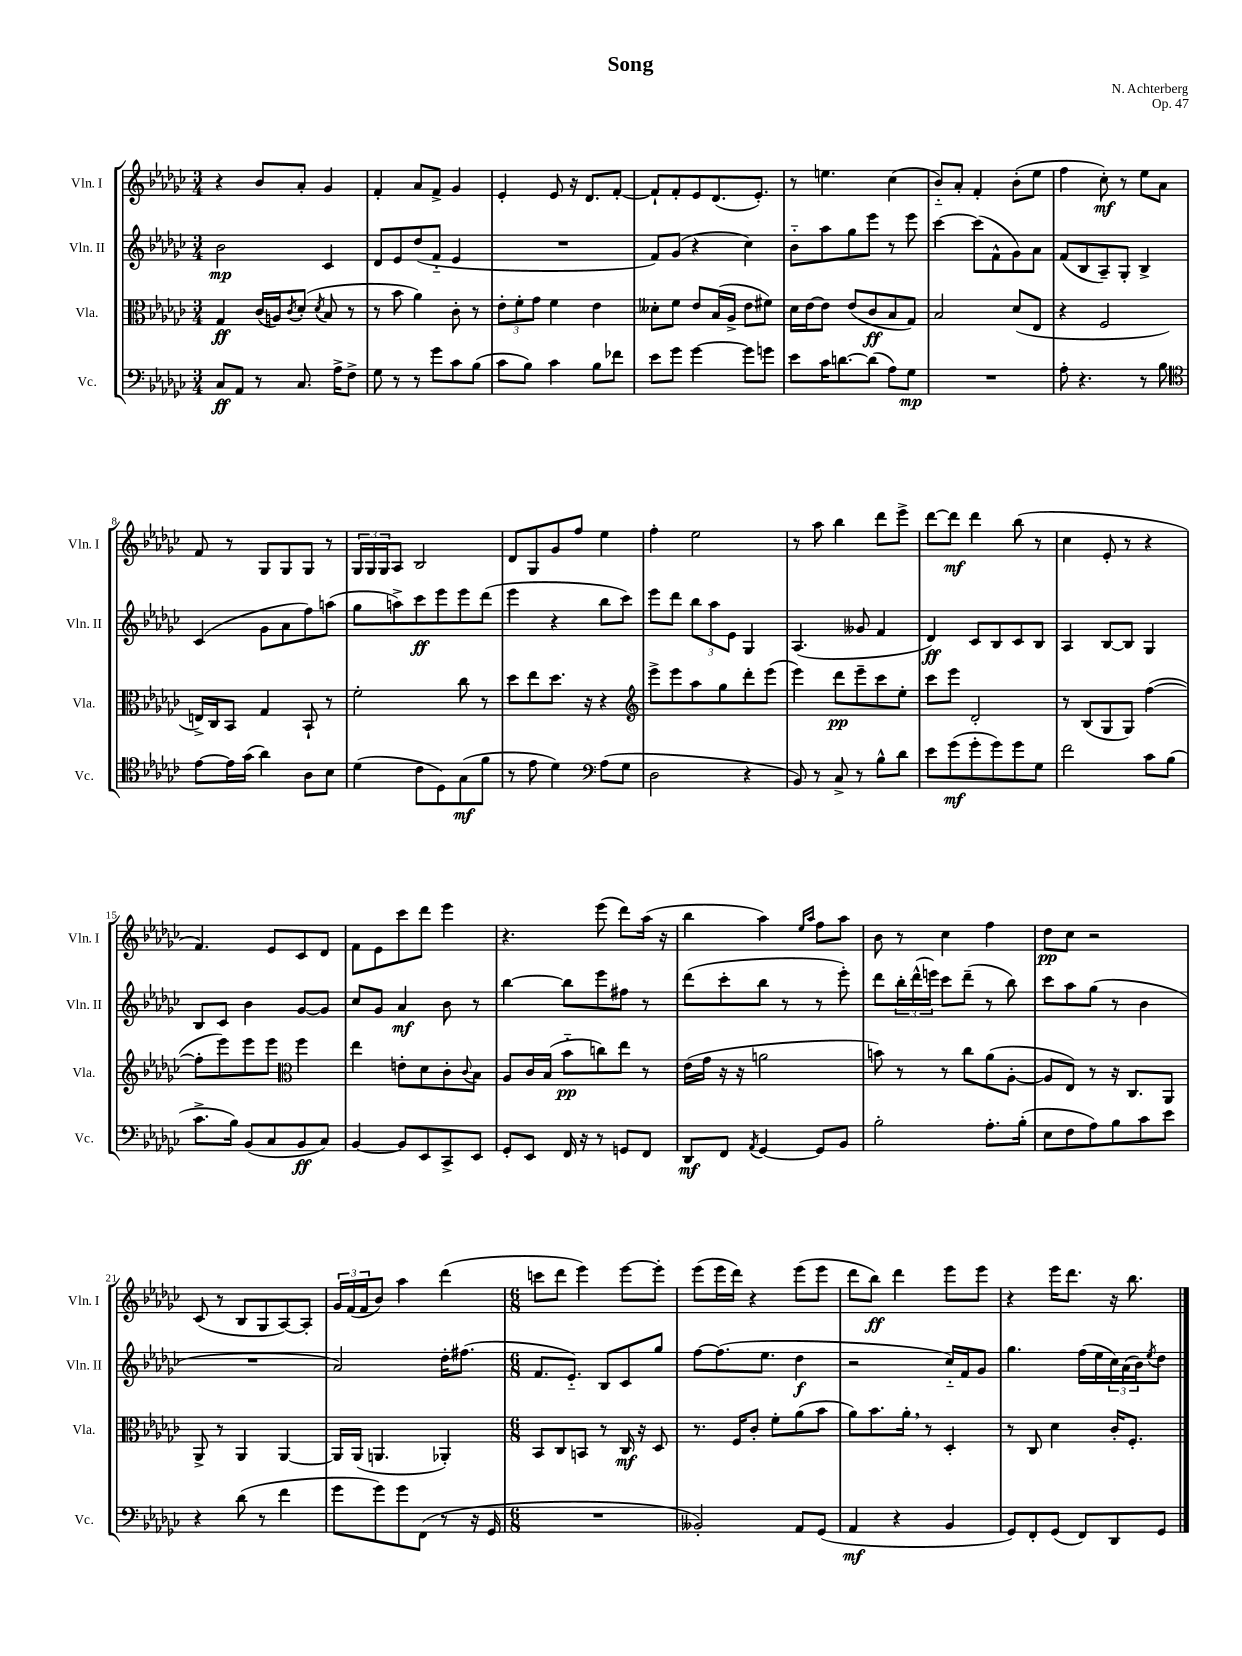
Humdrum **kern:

**kern	**dynam	**kern	**dynam	**kern	**dynam	**kern	**dynam
*part4	*part4	*part3	*part3	*part2	*part2	*part1	*part1
*staff4	*staff4	*staff3	*staff3	*staff2	*staff2	*staff1	*staff1
*I"Vc.	*	*I"Vla.	*	*I"Vln. II	*	*I"Vln. I	*
*I'Vc.	*	*I'Vla.	*	*I'Vln. II	*	*I'Vln. I	*
*clefF4	*	*clefC3	*	*clefG2	*	*clefG2	*
*k[b-e-a-d-g-c-]	*	*k[b-e-a-d-g-c-]	*	*k[b-e-a-d-g-c-]	*	*k[b-e-a-d-g-c-]	*
*M3/4	*	*M3/4	*	*M3/4	*	*M3/4	*
=1	=1	=1	=1	=1	=1	=1	=1
8C-/L	ff	4G-/	ff	2b-\	mp	4r	.
8AA-/J	.	.	.	.	.	.	.
8r	.	(16c-/LL	.	.	.	8b-/L	.
.	.	16An/J)	.	.	.	.	.
.	.	8qc-/	.	.	.	.	.
8.C-/	.	(8d-'/J	.	.	.	8a-'/J	.
.	.	8qd-/	.	.	.	.	.
.	.	8B-/	.	4c-/	.	4g-/	.
16A-^\KL	.	.	.	.	.	.	.
8F^\J	.	8r	.	.	.	.	.
=2	=2	=2	=2	=2	=2	=2	=2
8G-\	.	8r	.	8d-/L	.	4f'/	.
8r	.	8b-\	.	8e-/	.	.	.
8r	.	4a-\)	.	(8dd-/	.	8a-/L	.
8g-\L	.	.	.	8f/J	.	8f^/J	.
8c-\	.	8c-'\	.	4e-/	.	4g-/	.
(8B-\J	.	8r	.	.	.	.	.
=3	=3	=3	=3	=3	=3	=3	=3
8c-\L	.	12e-'\L	.	2.r	.	4e-'/	.
.	.	12f'\	.	.	.	.	.
8B-\J)	.	.	.	.	.	.	.
.	.	12g-\J	.	.	.	.	.
4c-\	.	4f\	.	.	.	8e-/	.
.	.	.	.	.	.	16r	.
.	.	.	.	.	.	8.d-/L	.
8B-\L	.	4e-\	.	.	.	.	.
8f-X\J	.	.	.	.	.	[8f'/J	.
=4	=4	=4	=4	=4	=4	=4	=4
8e-\L	.	8d--X'\L	.	8f/L)	.	8f`/L]	.
8g-\J	.	8f\J	.	(8g-/J	.	8f'/	.
[4g-\	.	8e-/L	.	4r	.	8e-/	.
.	.	(16B-/L	.	.	.	(8.d-/	.
.	.	16A-^/JJ	.	.	.	.	.
8g-\L]	.	8e-\L	.	4cc-\)	.	.	.
.	.	.	.	.	.	8.e-'/J)	.
8gn\J	.	8f#X\J)	.	.	.	.	.
=5	=5	=5	=5	=5	=5	=5	=5
8e-\L	.	16d-\LL	.	8b-\L	.	8r	.
.	.	[16e-\J	.	.	.	.	.
16c-\K	.	8e-\J]	.	8aa-\	.	4.een\	.
[8.dn\	.	.	.	.	.	.	.
.	.	(8e-/L	.	8gg-\	.	.	.
(8d\J]	.	8c-/	ff	8eee-\J	.	.	.
8A-\L)	.	8B-/	.	8r	.	(4cc-\	.
8G-\J	mp	8G-/J)	.	8eee-\	.	.	.
=6	=6	=6	=6	=6	=6	=6	=6
2.r	.	2B-/	.	[4ccc-\	.	8b-/L)	.
.	.	.	.	.	.	8a-'/J	.
.	.	.	.	(8ccc-\L]	.	4f'/	.
.	.	.	.	8f^^\	.	.	.
.	.	(8d-/L	.	8g-\)	.	(8b-'\L	.
.	.	8E-/J	.	8a-\J	.	8ee-\J	.
=7	=7	=7	=7	=7	=7	=7	=7
8A-'\	.	4r	.	(8f/L	.	4ff\	.
4.r	.	.	.	8B-/	.	.	.
.	.	2F/	.	8A-~/)	.	8cc-'\)	mf
.	.	.	.	8G-'/J	.	8r	.
8r	.	.	.	4B-^/	.	8ee-\L	.
8B-\	.	.	.	.	.	8a-\J	.
!!LO:LB:g=z
=8	=8	=8	=8	=8	=8	=8	=8
*clefC4	*	*	*	*	*	*	*
[8e-\L	.	16En^/LL)	.	(4c-/	.	8f/	.
.	.	16C-/J	.	.	.	.	.
16e-\L]	.	8BB-/J	.	.	.	8r	.
(16g-\JJ	.	.	.	.	.	.	.
4a-\)	.	4G-/	.	8g-\L	.	8G-/L	.
.	.	.	.	8a-\	.	8G-/	.
8A-\L	.	8BB-`/	.	8ff\)	.	8G-/J	.
8B-\J	.	8r	.	(8aan\J	.	8r	.
=9	=9	=9	=9	=9	=9	=9	=9
(4d-\	.	2f'\	.	8gg-\L	.	24G-/LL	.
.	.	.	.	.	.	24G-/	.
.	.	.	.	.	.	24G-/J	.
.	.	.	.	8aan^\)	.	8A-/J	.
8c-\L	.	.	.	8ccc-\	ff	2B-/	.
8D-\)	.	.	.	8eee-\	.	.	.
(8G-\	mf	8cc-\	.	8eee-\	.	.	.
8f\J	.	8r	.	(8ddd-\J	.	.	.
=10	=10	=10	=10	=10	=10	=10	=10
8r	.	8dd-\L	.	4eee-\	.	8d-/L	.
8e-\	.	8ee-\	.	.	.	8G-/	.
4d-\)	.	8.dd-\J	.	4r	.	8g-/	.
.	.	.	.	.	.	8ff/J	.
.	.	16r	.	.	.	.	.
*clefF4	*	*	*	*	*	*	*
(8A-\L	.	4r	.	8bb-\L	.	4ee-\	.
8G-\J	.	.	.	8ccc-\J)	.	.	.
=11	=11	=11	=11	=11	=11	=11	=11
*	*	*clefG2	*	*	*	*	*
2D-\	.	8eee-^\L	.	8eee-\L	.	4ff'\	.
.	.	8eee-\	.	8ddd-\J	.	.	.
.	.	8aa-\	.	12bb-\L	.	2ee-\	.
.	.	.	.	12aa-\	.	.	.
.	.	8gg-\	.	.	.	.	.
.	.	.	.	12e-\J	.	.	.
4r	.	8ddd-'\	.	4G-/	.	.	.
.	.	(8eee-\J	.	.	.	.	.
=12	=12	=12	=12	=12	=12	=12	=12
8BB-/)	.	4eee-\)	.	(4.A-/	.	8r	.
8r	.	.	.	.	.	8aa-\	.
8C-^/	.	8ddd-\L	pp	.	.	4bb-\	.
8r	.	8eee-~\	.	8g--X/	.	.	.
8B-^^\L	.	8ccc-\	.	4f/	.	8ddd-\L	.
8d-\J	.	8ee-'\J	.	.	.	8eee-^\J	.
=13	=13	=13	=13	=13	=13	=13	=13
8e-\L	.	8ccc-\L	.	4d-/)	ff	[8ddd-\L	.
(8g-\	mf	8eee-\J	.	.	.	8ddd-\J]	mf
8g-'\	.	2d-'/	.	8c-/L	.	4ddd-\	.
8g-\)	.	.	.	8B-/	.	.	.
8g-\	.	.	.	8c-/	.	(8bb-\	.
8G-\J	.	.	.	8B-/J	.	8r	.
=14	=14	=14	=14	=14	=14	=14	=14
2f\	.	8r	.	4A-/	.	4cc-\	.
.	.	(8B-/L	.	.	.	.	.
.	.	8G-/	.	[8B-/L	.	8e-'/	.
.	.	8G-/J)	.	8B-/J]	.	8r	.
8c-\L	.	([4ff\	.	4G-/	.	4r	.
(8B-\J	.	.	.	.	.	.	.
!!LO:LB:g=z
=15	=15	=15	=15	=15	=15	=15	=15
8.c-^\L	.	8ff'\L]	.	8B-/L	.	4.f/)	.
.	.	8eee-\)	.	8c-/J	.	.	.
16B-\Jk)	.	.	.	.	.	.	.
(8BB-/L	.	8eee-\	.	4b-\	.	.	.
8C-/	.	8eee-\J	.	.	.	8e-/L	.
*	*	*clefC3	*	*	*	*	*
8BB-/	ff	4ff\	.	[8g-/L	.	8c-/	.
8C-/J)	.	.	.	8g-/J]	.	8d-/J	.
=16	=16	=16	=16	=16	=16	=16	=16
[4BB-/	.	4ee-\	.	8cc-/L	.	8f\L	.
.	.	.	.	8g-/J	.	8e-\	.
8BB-/L]	.	8en'\L	.	4a-/	mf	8ccc-\	.
8EE-/	.	8d-\	.	.	.	8ddd-\J	.
8CC-^/	.	8c-'\	.	8b-\	.	4eee-\	.
.	.	8qqc-/	.	.	.	.	.
8EE-/J	.	8B-\J	.	8r	.	.	.
=17	=17	=17	=17	=17	=17	=17	=17
8GG-'/L	.	8A-/L	.	[4bb-\	.	4.r	.
8EE-/J	.	16c-/L	.	.	.	.	.
.	.	(16B-/JJ	.	.	.	.	.
16FF/	.	8b-\L	pp	8bb-\L]	.	.	.
16r	.	.	.	.	.	.	.
8r	.	8ccn\)	.	8eee-\	.	(8eee-\	.
8GGn/L	.	8ee-\J	.	8ff#X\J	.	8ddd-\L)	.
8FF/J	.	8r	.	8r	.	(16aa-\Jk	.
.	.	.	.	.	.	16r	.
=18	=18	=18	=18	=18	=18	=18	=18
8DD-/L	mf	(16e-\LL	.	(8ddd-\L	.	4bb-\	.
.	.	16g-\JJ	.	.	.	.	.
8FF/J	.	16r	.	8ccc-'\	.	.	.
.	.	16r	.	.	.	.	.
8qAA-/	.	.	.	.	.	.	.
[4GG-/	.	2an\	.	8bb-\J	.	4aa-\)	.
.	.	.	.	8r	.	.	.
.	.	.	.	.	.	16qqee-/LL	.
.	.	.	.	.	.	16qqaa-/JJ	.
8GG-/L]	.	.	.	8r	.	8ff\L	.
8BB-/J	.	.	.	8eee-'\)	.	8aa-\J	.
=19	=19	=19	=19	=19	=19	=19	=19
2B-'\	.	8bn\)	.	8ddd-\L	.	8b-\	.
.	.	8r	.	24bb-'\L	.	8r	.
.	.	.	.	(24ddd-^^\	.	.	.
.	.	.	.	24eeen\JJ)	.	.	.
.	.	8r	.	8ccc-\L	.	4cc-\	.
.	.	8cc-\L	.	(8ddd-~\J	.	.	.
8.A-'\L	.	(8a-\	.	8r	.	4ff\	.
.	.	[8A-'\J	.	8bb-\)	.	.	.
(16B-'\Jk	.	.	.	.	.	.	.
=20	=20	=20	=20	=20	=20	=20	=20
8E-\L	.	8A-/L]	.	8ccc-\L	.	8dd-\L	pp
8F\	.	8E-/J)	.	8aa-\	.	8cc-\J	.
8A-\)	.	8r	.	(8gg-\J	.	2r	.
8B-\	.	16r	.	8r	.	.	.
.	.	8.C-/L	.	.	.	.	.
8c-\	.	.	.	4b-\	.	.	.
8e-\J	.	8AA-/J	.	.	.	.	.
!!LO:LB:g=z
=21	=21	=21	=21	=21	=21	=21	=21
4r	.	8AA-^/	.	2.r	.	(8c-/	.
.	.	8r	.	.	.	8r	.
(8d-\	.	4AA-/	.	.	.	8B-/L	.
8r	.	.	.	.	.	8G-/	.
4f\	.	[4AA-/	.	.	.	[8A-/)	.
.	.	.	.	.	.	8A-'/J]	.
=22	=22	=22	=22	=22	=22	=22	=22
8g-\L	.	16AA-/LL]	.	2a-/)	.	24g-/LL	.
.	.	.	.	.	.	(24f/	.
.	.	(16AA-/JJ	.	.	.	.	.
.	.	.	.	.	.	24f/J	.
8g-\)	.	4.AAn/	.	.	.	8b-/J)	.
8g-\	.	.	.	.	.	4aa-\	.
(8FF\J	.	.	.	.	.	.	.
8r	.	4AA-X'/)	.	16dd-'\KL	.	(4ddd-\	.
.	.	.	.	(8.ff#X\J	.	.	.
16r	.	.	.	.	.	.	.
16GG-/	.	.	.	.	.	.	.
=23	=23	=23	=23	=23	=23	=23	=23
*M6/8	*	*M6/8	*	*M6/8	*	*M6/8	*
2.r	.	8BB-/L	.	8.f/L	.	8cccn\L	.
.	.	8C-/	.	.	.	8ddd-\J	.
.	.	.	.	8.e-/J)	.	.	.
.	.	8BBn/J	.	.	.	4eee-\)	.
.	.	8r	.	8B-/L	.	.	.
.	.	16C-/	mf	8c-/	.	[8eee-\L	.
.	.	16r	.	.	.	.	.
.	.	8D-/	.	8gg-/J	.	8eee-'\J]	.
=24	=24	=24	=24	=24	=24	=24	=24
2BB--X'/)	.	8.r	.	[8ff\L	.	(8eee-\L	.
.	.	.	.	(8.ff\]	.	16eee-\L	.
.	.	16F/KL	.	.	.	16ddd-\JJ)	.
.	.	8c-'/J	.	.	.	4r	.
.	.	.	.	8.ee-\J	.	.	.
.	.	8f'\L	.	.	.	.	.
8AA-/L	.	(8a-\	.	4dd-\	f	(8eee-\L	.
(8GG-/J	.	8b-\J	.	.	.	8eee-\J	.
=25	=25	=25	=25	=25	=25	=25	=25
4AA-/	mf	8a-\L)	.	2r	.	8ddd-\L	.
.	.	8.b-\	.	.	.	8bb-\J)	ff
4r	.	.	.	.	.	4ddd-\	.
.	.	16a-',\Jk	.	.	.	.	.
.	.	8r	.	.	.	.	.
4BB-/	.	4D-'/	.	16cc-/LL)	.	8eee-\L	.
.	.	.	.	16f/J	.	.	.
.	.	.	.	8g-/J	.	8eee-\J	.
=26	=26	=26	=26	=26	=26	=26	=26
8GG-/L)	.	8r	.	4.gg-\	.	4r	.
8FF'/	.	8C-/	.	.	.	.	.
(8GG-/J	.	4d-\	.	.	.	16eee-\KL	.
.	.	.	.	.	.	8.ddd-\J	.
8FF/L)	.	.	.	(16ff\LL	.	.	.
.	.	.	.	16ee-\	.	.	.
8DD-/	.	16c-'/KL	.	24cc-\)	.	16r	.
.	.	.	.	(24a-\	.	.	.
.	.	8.F'/J	.	.	.	8.bb-\	.
.	.	.	.	24b-\J)	.	.	.
.	.	.	.	8qee-/	.	.	.
8GG-/J	.	.	.	8dd-\J	.	.	.
==	==	==	==	==	==	==	==
*-	*-	*-	*-	*-	*-	*-	*-
